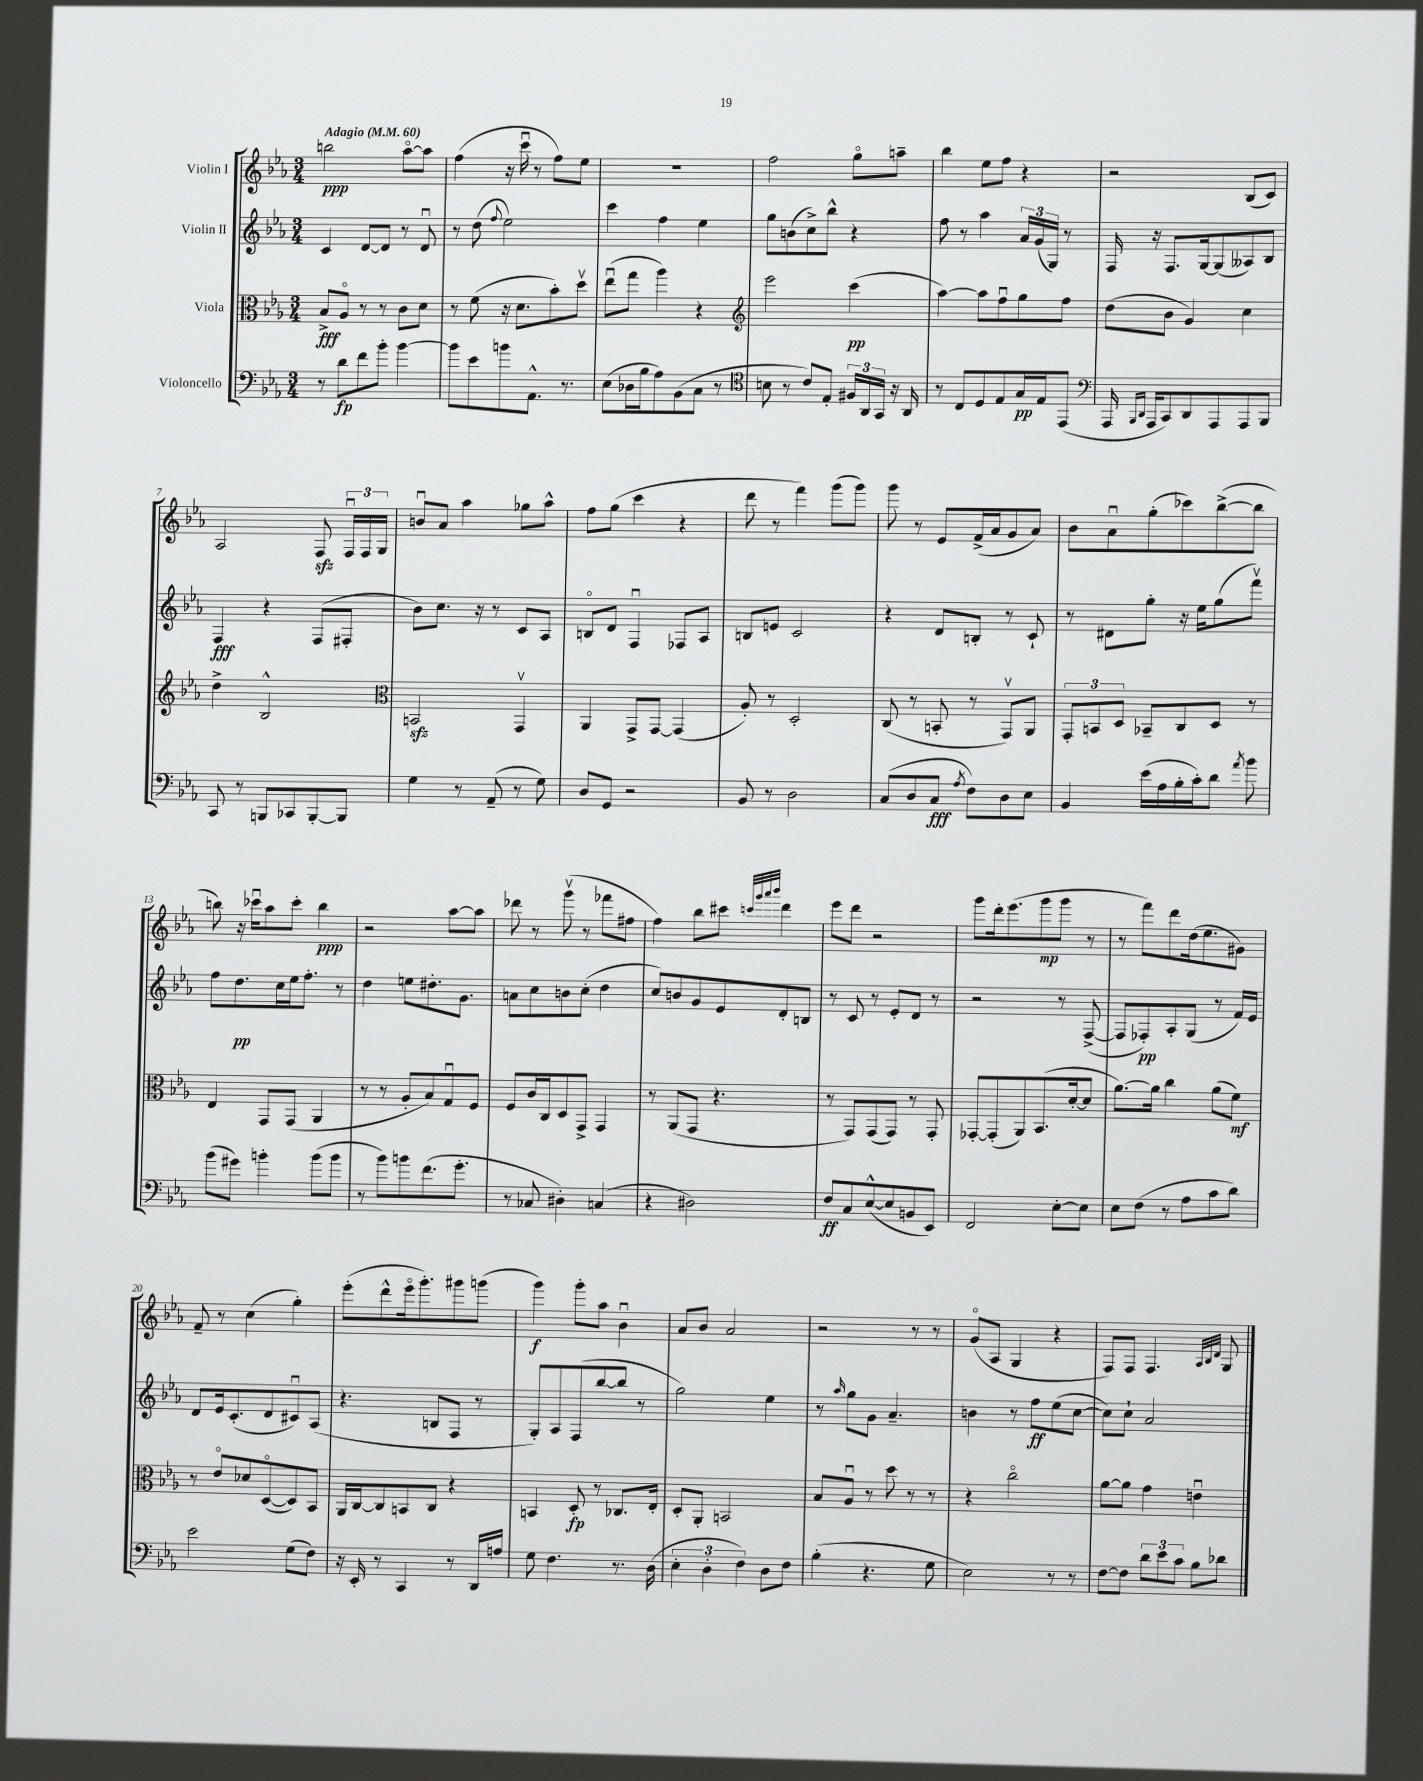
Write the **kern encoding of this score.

**kern	**kern	**kern	**kern
*staff4	*staff3	*staff2	*staff1
*clefF4	*clefC3	*clefG2	*clefG2
*k[b-e-a-]	*k[b-e-a-]	*k[b-e-a-]	*k[b-e-a-]
*M3/4	*M3/4	*M3/4	*M3/4
*MM60	*MM60	*MM60	*MM60
8r	8B-^	4c	2bb
8d	8A-o	.	.
8f	8r	[8d	.
8b-'	8r	8d]	.
[4b-	8c	8r	[8aa-o
.	8d	8du	8aa-]
=	=	=	=
8b-]	8r	8r	(4ff
8e-	(8f	(8dd	.
.	.	8qqff	.
8b	16r	2ee-)	16r
.	8.d	.	16cccu
8.AA-^^	.	.	8r
.	8b-')	.	8ff)
8.r	.	.	.
.	8ddv	.	8ee-
=	=	=	=
(8E-	(8ee-u	4ccc	2.r
16D-	8gg	.	.
16B-	.	.	.
8A-)	4aa-)	4ff	.
(8BB-	.	.	.
8C	4r	4ee-	.
8r	.	.	.
=	=	=	=
*clefC4	*clefG2	*	*
8B	2eee-	8gg	2ff
8r	.	(8b	.
8c)	.	8cc^)	.
8E-'	.	8bb-^^	.
24F#	(4ccc	4r	8ggo
24AA-	.	.	.
24GG	.	.	.
16r	.	.	8aa~
16AA-	.	.	.
=	=	=	=
8r	[4aa-)	8ff	4bb-
8C	.	8r	.
8D	8aa-]	4aa-	8ee-
8E-	8ffu	.	8ff
16G	8gg	24a-	4r
.	.	(24g	.
16E-	.	.	.
.	.	24G)	.
(8EE-	8ff	8r	.
=	=	=	=
*clefF4	*	*	*
16AAA-	(8dd	16F	2r
16qqBBB-	.	.	.
16qqDD	.	.	.
16AAA-	.	16r	.
8CC)	8b-	8.F	.
8DD	4g)	.	.
.	.	[16G	.
8AAA-	.	(8G]	.
8AAA-	4cc	8A--)	(8B-
8BBB-	.	8B-	8c)
=	=	=	=
8CC	4dd^	4F	2A-
8r	.	.	.
8BBB	2B-^^	4r	.
8CC-	.	.	.
[8BBB'	.	(8F	8F
8BBB]	.	8F#'	24Fu
.	.	.	24F
.	.	.	24G
=	=	=	=
*	*clefC3	*	*
4G	2BB	8b-)	8bu
.	.	8.cc	8a-
8r	.	.	4aa-
.	.	16r	.
(8AA-~	.	8r	.
8r	4GGv	8c	8gg-
8G)	.	8A-	8aa-^^
=	=	=	=
8D	4AA-	8Bo	8ff
8GG	.	8d	(8gg
2r	8GG^	4Fu	4ccc
.	[8GG	.	.
.	(4GG]	8F-	4r
.	.	8A-	.
=	=	=	=
8BB-	8A-')	8B	8ddd
8r	8r	8e	8r
2D	2D'	2c	4fff)
.	.	.	(8ggg
.	.	.	8ggg)
=	=	=	=
(8C	(8C	4r	8ggg
8D	8r	.	8r
8C	8BB'	8d	8e-
8qA-	.	.	.
8F)	8r	8B'	(16f^
.	.	.	16a-
8D	8GGv)	8r	8g
8E-	8AA-	8c`	8a-)
=	=	=	=
4BB-	12GG'	8r	8b-
.	12BB	.	.
.	.	8d#	8a-u
.	12D	.	.
(16e-	8BB-~	8gg'	(8gg'
16A-	.	.	.
16B-'	8C	16r	8ccc-)
16c')	.	16ee-	.
8d	8D	(8gg	([8bb-^
8qa-	.	.	.
8b-	8r	8fffv)	8bb-]
=	=	=	=
(8b-	4E-	8ff	8bb)
8g#)	.	8.dd	16r
.	.	.	16ccc-u
4b'	8GG	.	8aa-
.	.	16cc	.
.	(8GG	16ee-	8ccc-'
.	.	8.ff'	.
(8b	4AA-	.	4bb
8b	.	8r	.
=	=	=	=
8r	8r	4dd	2r
8b-)	8r	.	.
8b	8A-'	8ee	.
(8.f	8B-)	8.dd#'	.
.	8Gu	.	[8aa-
8.g'	.	8.g	.
.	8F	.	8aa-]
=	=	=	=
8r	8F	8a	8ddd-
8C-	16c	8cc	8r
.	16C	.	.
4D#')	8D	8b	(8gggv
.	8GG^	(8cc'	8r
(4C	4GG	4dd	8fff-
.	.	.	8ff#
=	=	=	=
4r	8r	8cc)	4ff)
.	(8AA-	8b	.
2D#)	8GG	8g	8bb-
.	4.r	8e-	8ccc#
.	.	.	32qqccc
.	.	.	32qqggg
.	.	.	32qqaaa-
.	.	.	32qqbbb-
.	.	8d'	4ddd
.	.	8B	.
=	=	=	=
8F	8r	8r	8eee-
8C	8GG)	8c	8ddd
([8E-^^	(8GG	8r	2r
8E-]	8GG)	8e-'	.
8BB	8r	8d	.
8EE-)	8GG'	8r	.
=	=	=	=
2FF	[8GG-'	2r	8ggg
.	(8GG-']	.	16ddd'
.	.	.	(8.eee-
.	8AA-)	.	.
.	(8.BB-	.	8ggg
[8E-'	.	8r	8ggg
.	[16d'	.	.
8E-]	8d]	([8F^	8r
=	=	=	=
8E-	[8.a-)	8F]	8r
(8F	.	8F-')	8fff)
.	16a-]	.	.
8r	4cc	8A-'	8ddd
8A-	.	(8G	(16dd
.	.	.	8.ee-
8c	(8a-	8r	.
8d)	8f)	16f)	8g#)
.	.	16e-	.
=	=	=	=
2e-	8r	8d	8f~
.	8e-o	16e-	8r
.	.	(8.c'	.
.	8d-	.	(4cc
.	([8Do	8d	.
(8G	8D])	8c#u)	4gg')
8F)	8BB-	(8A-	.
=	=	=	=
16r	16AA-	4.r	(8eee-'
16EE-'	[16C	.	.
8r	8C]	.	8ddd^^
4CC	8BB	.	16eee-o
.	.	.	8.ggg')
.	8C	8B	.
8r	4r	8F	8ggg#
16DD	.	8r	(8ggg
16A	.	.	.
=	=	=	=
8G	4BB	8G')	4ggg)
4.F	.	8A-	.
.	8D'	(8F	8ggg'
.	8r	[8bb-	8aa-
8.r	8.C-	8bb-]	4b-u
.	.	8r	.
(16D	16E-'	.	.
=	=	=	=
6E-'	8D'	2gg)	8a-
.	8AA-'	.	8b-
6D'	.	.	.
.	2BB	.	2a-
6F)	.	.	.
8D	.	4ee-	.
8F	.	.	.
=	=	=	=
(4B-'	8B-	8r	2r
.	.	16qqaa-	.
.	8A-u	8gg	.
4.r	8r	8g	.
.	8dd	4.a-~	.
.	8r	.	8r
8G	8r	.	8r
=	=	=	=
2E-)	4r	4b	(8go
.	.	.	8A-
.	2cco	8r	4G
.	.	8ff	.
8r	.	(8ee-	4r
8r	.	[8cc	.
=	=	=	=
[8F	[8a-	8cc])	8F)
8F]	8a-]	8cc`	8F
12d	4g	2a-	4.F
12e-	.	.	.
12c	.	.	.
8B-	4eu	.	.
.	.	.	32qqA-
.	.	.	32qqB-
.	.	.	32qqd
8d-	.	.	8G
==	==	==	==
*-	*-	*-	*-
